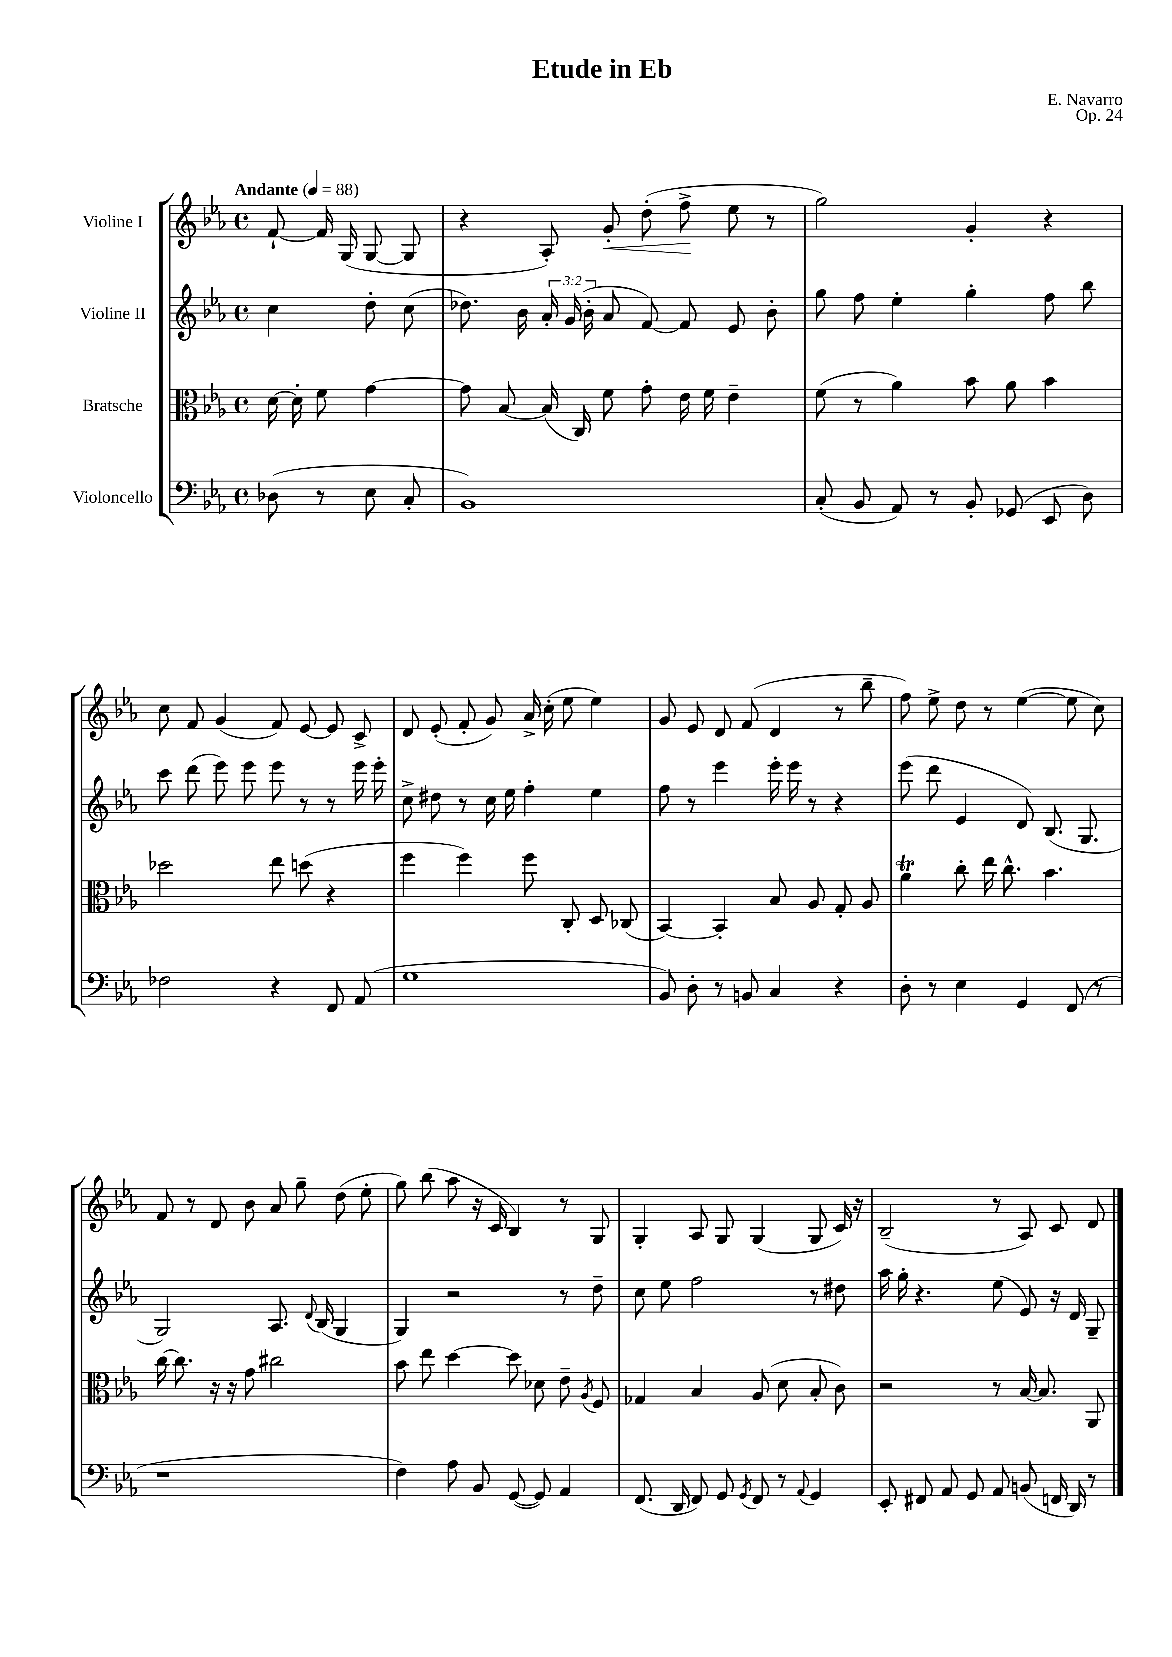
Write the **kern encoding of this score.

**kern	**kern	**kern	**kern
*staff4	*staff3	*staff2	*staff1
*clefF4	*clefC3	*clefG2	*clefG2
*k[b-e-a-]	*k[b-e-a-]	*k[b-e-a-]	*k[b-e-a-]
*M4/4	*M4/4	*M4/4	*M4/4
*met(c)	*met(c)	*met(c)	*met(c)
*MM88	*MM88	*MM88	*MM88
(8D-\	[16d\	4cc\	[8f`/
.	16d'\]	.	.
8r	8f\	.	16f/]
.	.	.	(16G/
8E-\	[4g\	8dd'\	[8G/
8C'/	.	(8cc\	8G/]
=	=	=	=
1BB-)	8g\]	8.dd-\)	4r
.	[8B-/	.	.
.	.	16b-\	.
.	(16B-/]	24a-'/	8A-'/)
.	.	(24g/	.
.	16C/)	.	.
.	.	24b-'\	.
.	8f\	8a-/	8g'/
.	8g'\	[8f/)	(8dd'\
.	16e-\	8f/]	8ff^\
.	16f\	.	.
.	4e-~\	8e-/	8ee-\
.	.	8b-'\	8r
=	=	=	=
(8C'/	(8f\	8gg\	2gg\)
8BB-/	8r	8ff\	.
8AA-/)	4a-\)	4ee-'\	.
8r	.	.	.
8BB-'/	8b-\	4gg'\	4g'/
(8GG-/	8a-\	.	.
8EE-/	4b-\	8ff\	4r
8D\)	.	8bb-\	.
=	=	=	=
2F-\	2dd-\	8ccc\	8cc\
.	.	(8ddd\	8f/
.	.	8eee-\)	(4g/
.	.	8eee-\	.
4r	8ee-\	8eee-\	8f/)
.	(8dd\	8r	[8e-/
8FF/	4r	8r	8e-/]
(8AA-/	.	16eee-\	8c^/
.	.	16eee-'\	.
=	=	=	=
1G	4ff\	8cc^\	8d/
.	.	8dd#\	(8e-'/
.	4ff\)	8r	8f'/
.	.	16cc\	8g/)
.	.	16ee-\	.
.	8ff\	4ff'\	16a-^/
.	.	.	(16cc'\
.	8C'/	.	8ee-\
.	8D/	4ee-\	4ee-\)
.	(8C-/	.	.
=	=	=	=
8BB-/)	[4BB-/)	8ff\	8g/
8D'\	.	8r	8e-/
8r	4BB-'/]	4eee-\	8d/
8BB/	.	.	(8f/
4C/	8B-/	16eee-'\	4d/
.	.	16eee-\	.
.	8A-/	8r	.
4r	8G'/	4r	8r
.	8A-/	.	8bb-~\
=	=	=	=
8D'\	4a-\	(8eee-\	8ff\)
8r	.	8ddd\	8ee-^\
4E-\	8cc'\	4e-/	8dd\
.	16ee-\	.	8r
.	8.cc^^\	.	.
4GG/	.	8d/)	([4ee-\
.	4.b-\	(8.B-/	.
(8FF/	.	.	8ee-\]
.	.	8.G/	.
8r	.	.	8cc\)
=	=	=	=
1r	[16cc\	2G/)	8f/
.	8.cc\]	.	.
.	.	.	8r
.	16r	.	8d/
.	16r	.	.
.	8g\	.	8b-\
.	2cc#\	8.A-/	8a-/
.	.	.	8gg~\
.	.	8qqd/	.
.	.	(16B-/	.
.	.	4G/	(8dd\
.	.	.	8ee-'\
=	=	=	=
4F\)	8b-\	4G/)	8gg\)
.	8ee-\	.	(8bb-\
8A-\	[4dd\	2r	8aa-\
8BB-/	.	.	16r
.	.	.	16c/
([8GG/	8dd\]	.	4B-/)
8GG/])	8d-\	.	.
4AA-/	8e-~\	8r	8r
.	8qA-/	.	.
.	8F/	8dd~\	8G/
=	=	=	=
(8.FF/	4G-/	8cc\	4G'/
.	.	8ee-\	.
16DD/	.	.	.
8FF/)	4B-/	2ff\	8A-/
8GG/	.	.	8G/
8qGG/	.	.	.
8FF/	(8A-/	.	(4G/
8r	8d\	.	.
8qqAA-/	.	.	.
4GG/	8B-'/	8r	8G/
.	8c\)	8dd#\	16c/)
.	.	.	16r
=	=	=	=
8EE-'/	2r	16aa-\	(2B-~/
.	.	16gg'\	.
8FF#/	.	4.r	.
8AA-/	.	.	.
8GG/	.	.	.
8AA-/	8r	(8ee-\	8r
(8BB/	[16B-/	8e-/)	8A-/)
.	8.B-/]	.	.
16FF/	.	16r	8c/
16DD/)	.	16d/	.
8r	8AA-/	8G~/	8d/
==	==	==	==
*-	*-	*-	*-
